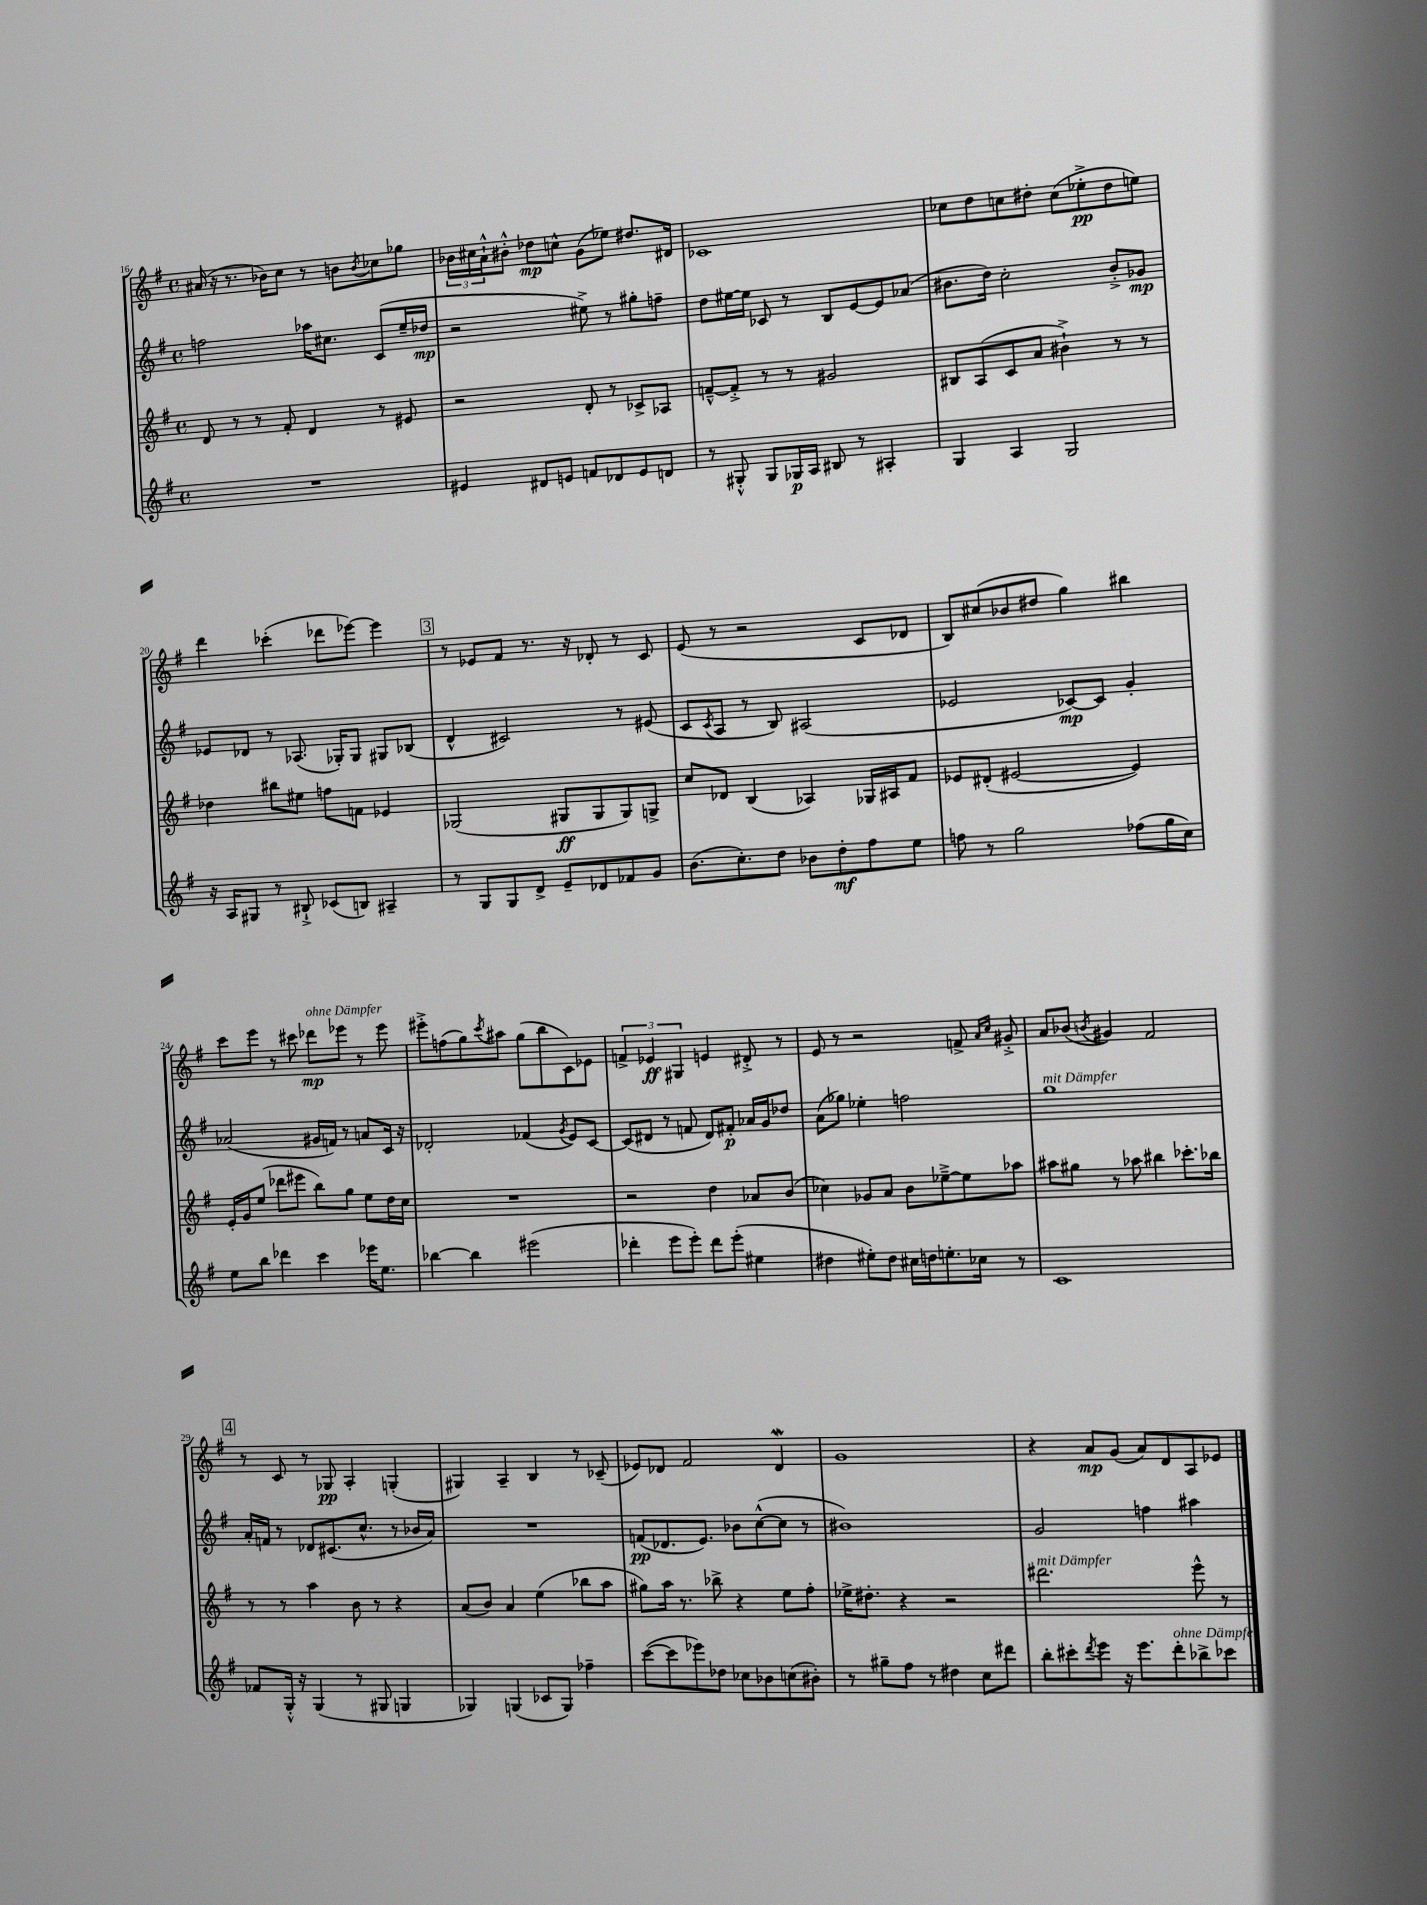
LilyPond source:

<<
\new StaffGroup <<
\new Staff = "s0" {
    \clef treble \key g \major \defaultTimeSignature \time 4/4
    ais'16( r16 r8. bes'16) c''8 r8 b'8 \acciaccatura { b'8 } ces''8 ges''8 |
    \tuplet 3/2 { bes'16 cis''16 a'16-!-^ } bis'8-.-^ des''8\mp c''8-^ g'8( ees''8) dis''8. dis'16 |
    ces'1 |
    ces''8 d''8 c''8 dis''8-. c''8( ees''8-.->\pp dis''8 e''8) |
    d'''4 ces'''4-.( des'''8 ees'''8~) ees'''4 |
    \mark \markup { \box "3" } r8 ees'8 fis'8 r8. r16 des'8-. r8 c'8 |
    e'8( r8 r2 c'8 des'8 |
    b8) cis''8( bes'8 dis''8 g''4) bis''4 |
    c'''8 e'''8 r8 cis'''8 des'''8\mp^\markup { \italic "ohne Dämpfer" } ees'''8 r8 ees'''8 |
    eis'''8-.-> f''8( g''8) \acciaccatura { c'''8 } ais''8 g''8( b''8 c'8) ees'8 |
    \tuplet 3/2 { f'4-> ees'4\ff gis4 } e'4 dis'8-.-> r8 |
    e'8 r8 r2 f'8-> \grace { a'16 c''16 } gis'8-.-> |
    a'8 bes'8( \acciaccatura { b'8 } gis'4) fis'2 |
    \mark \markup { \box "4" } r8 c'8 r8 ges8\pp a4-. g4-.( |
    gis4) a4-- b4 r8 ces'8--( |
    ees'8) des'8 fis'2 des'4\mordent |
    g'1 |
    r4 a'8\mp g'8( a'8) d'8 a8 ees'8 \bar "|." |
}
\new Staff = "s1" {
    \clef treble \key g \major \defaultTimeSignature \time 4/4
    f''2 aes''16 cis''8. c'8( e''16-- des''16\mp |
    r2 eis''8->) r8 gis''8-. f''8-- |
    d''8 eis''16~ eis''16 ces'8 r8 b8 e'8~ e'8 aes'8( |
    bis'8. d''16) c''2-. bis'8-.-> ges'8\mp |
    ees'8 des'8 r8 aes8.( ges16-.) ges8 gis8 bes8( |
    \mark \markup { \box "3" } d'4-^ cis'2) r8 eis'8( |
    c'8 \acciaccatura { c'8 } a8 r8 b8) ais2( |
    ees'2 ces'8~\mp) ces'8 g'4-. |
    aes'2( gis'16 f'16) r8 a'8 c'16 r16 |
    des'2-. fes'4( \acciaccatura { g'8 } e'8) c'8~ |
    c'8( dis'8 r8 f'8 dis'8) fis'8-.\p aes'16 g'16 des''8 |
    a'8( ges''8) ees''4-. f''2 |
    g''1^\markup { \italic "mit Dämpfer" } |
    \mark \markup { \box "4" } a'16-. f'16 r8 des'8 cis'8.( c''8.-^ r8 bes'16 a'16) |
    R1 |
    f'8\pp( des'8. e'8.) bes'8 c''8~-^( c''8 r8 |
    bis'1) |
    g'2 f''4 ais''4 \bar "|." |
}
\new Staff = "s2" {
    \clef treble \key g \major \defaultTimeSignature \time 4/4
    d'8 r8 r8 fis'8-. d'4 r8 eis'8 |
    r2 d'8-. r8 ces'8-> aes8 |
    f'8~---^ f'8-.-> r8 r8 gis'2 |
    bis8 a8( c'8 a'8 bis'4-!->) r8 r8 |
    des''4 bis''8 eis''8 f''8 f'8 ees'4 |
    \mark \markup { \box "3" } ges2( gis8\ff gis8 gis8) g8-> |
    c''8 des'8 b4( aes4) ges16 ais16 fis'8 |
    ees'8 dis'8-.( eis'2~ eis'4) |
    e'16-. g'16 e''8( des'''8 eis'''8 b''8) g''8 e''8 d''16 c''16 |
    R1 |
    r2 d''4 aes'8 b'8( |
    ces''4) ges'8 a'8 b'8 ees''8~---> ees''8 aes''8 |
    ais''8 gis''8 r8 aes''8 bis''4 ces'''8.-. bes''16 |
    \mark \markup { \box "4" } r8 r8 a''4 b'8 r8 r4 |
    a'8( b'8) a'4 e''4( bes''8 a''8 |
    gis''8) a''16 r8. bes''8-> r4 e''8 fis''8-. |
    ees''16-> dis''8.-. r4 r2 |
    dis'''2.^\markup { \italic "mit Dämpfer" } e'''8-^ r8 \bar "|." |
}
\new Staff = "s3" {
    \clef treble \key g \major \defaultTimeSignature \time 4/4
    R1 |
    eis'4 dis'8 e'8 f'8 des'8 e'8 d'8 |
    r8 gis8-.-^ gis8 ges16\p a16 bis8 r8 ais4-. |
    g4 a4 g2 |
    r16 a16 gis8 r8 bis8-!-> ces'8( b8) ais4-- |
    \mark \markup { \box "3" } r8 g8 g8 d'8-> e'8-- des'8 fes'8 g'8 |
    b'8.( c''8.-.) d''8 bes'8 d''8-.\mf fis''8 e''8 |
    f''8 r8 g''2 fes''8( g''16 c''16) |
    e''8 b''8 des'''4 c'''4 ees'''16 e''8. |
    bes''4~ bes''4 eis'''2( |
    des'''4-. e'''8 e'''8-.) des'''8 e'''8-.( eis''4 |
    dis''4 eis''8-.) dis''8 cis''16 d''16 e''8.-. ces''16 r8 |
    c'1 |
    \mark \markup { \box "4" } fes'8 g16-.-^ r16 g4( r8 gis8 g4 |
    ges4) g4( ces'8 g8) fes''4-- |
    c'''8~( c'''8 ees'''8) des''8 ces''8 bes'8 c''8( bis'8-.) |
    r8 gis''8-- fis''8 r8 dis''4 c''8 dis'''8 |
    b''8-. cis'''8-. \acciaccatura { d'''8 } e'''8 r16 e'''8. d'''8-.^\markup { \italic "ohne Dämpfer" } bes''8-> ces'''8 \bar "|." |
}
>>
>>
\layout { \context { \Score currentBarNumber = #16 } }
